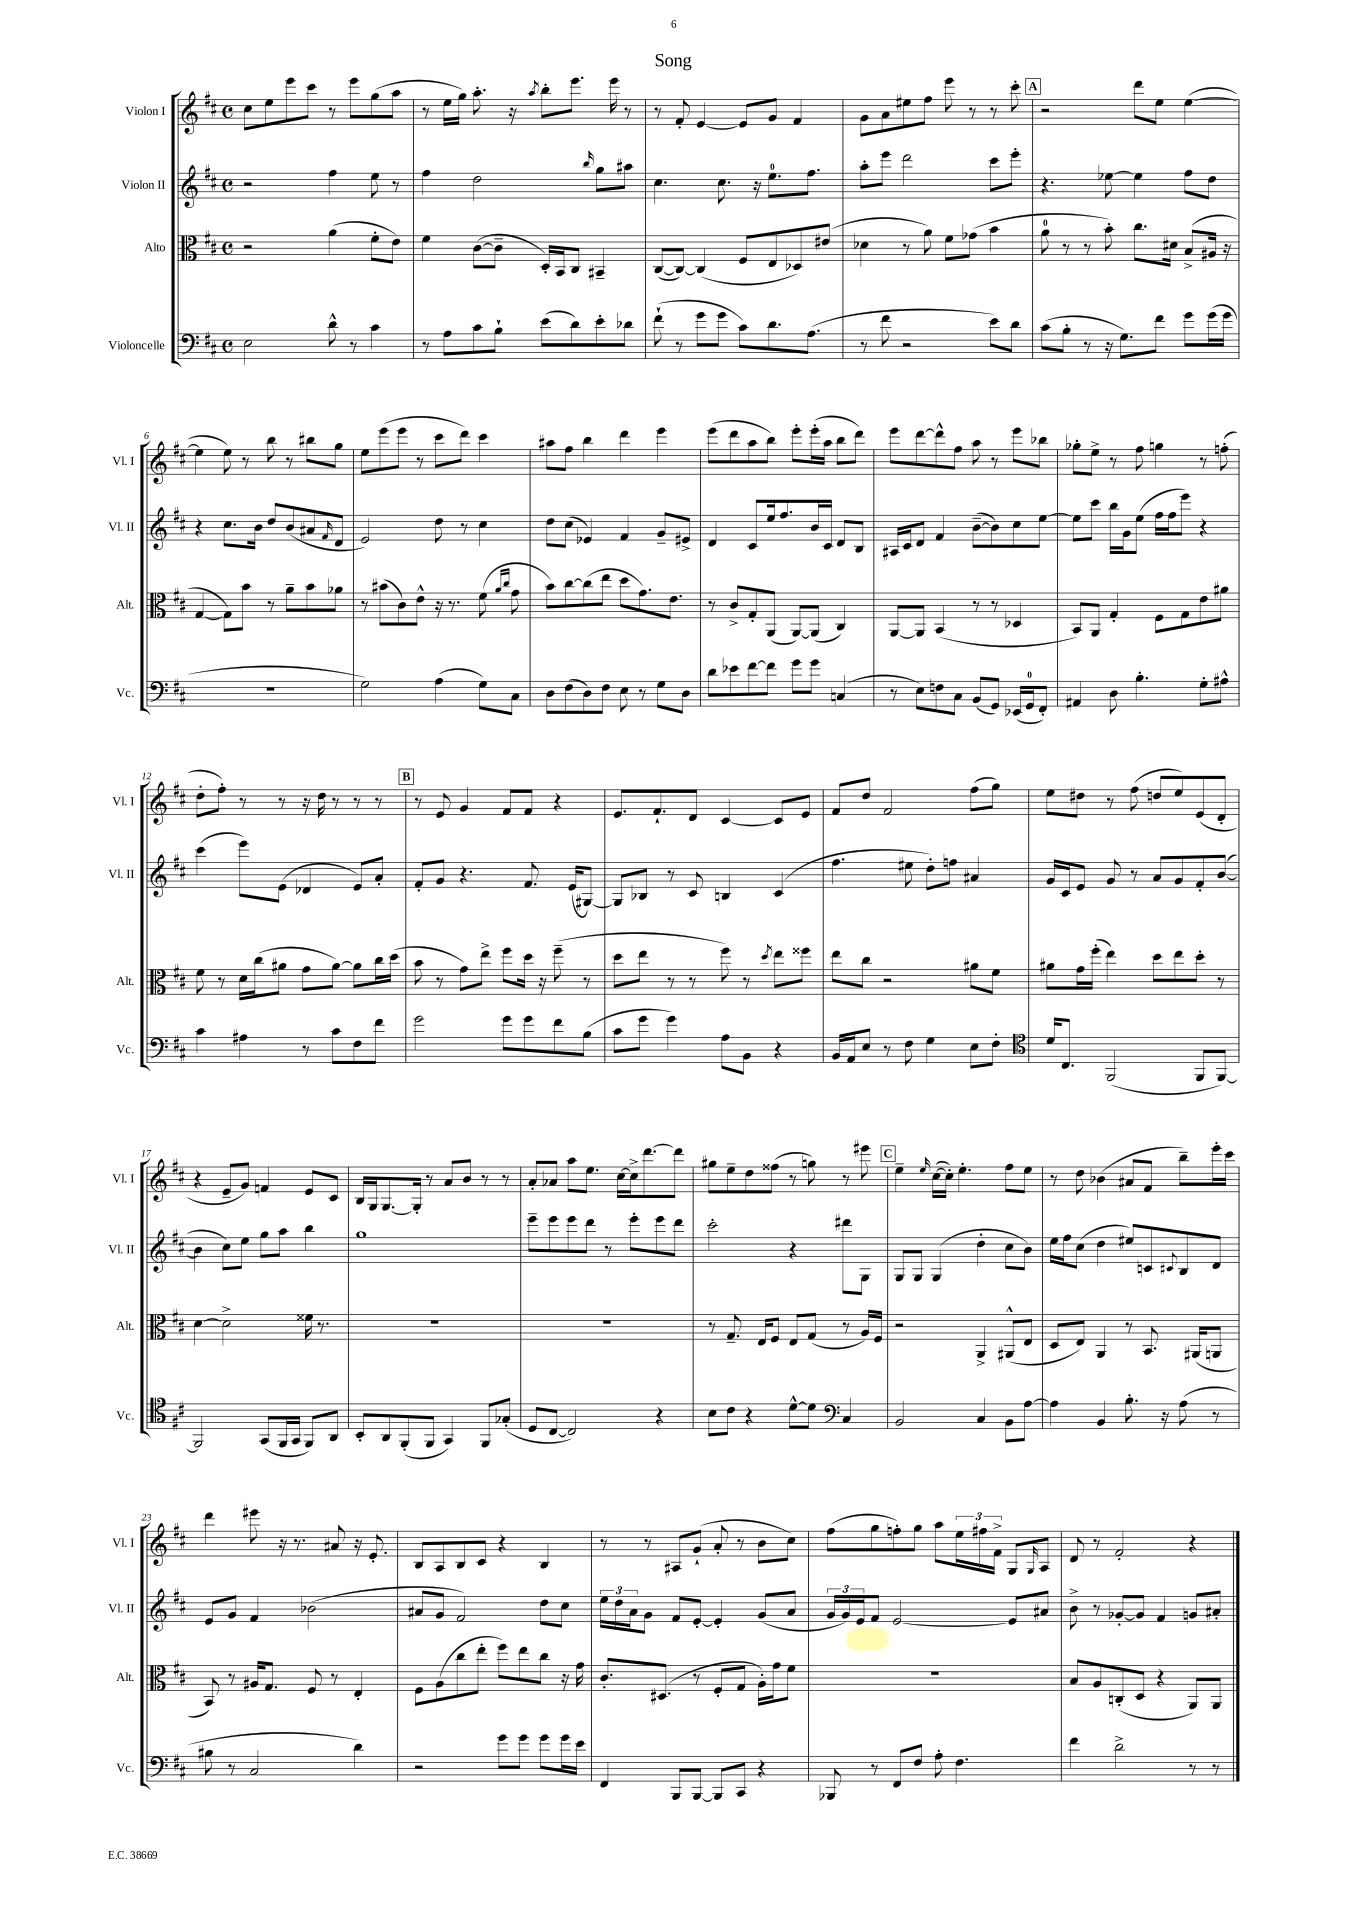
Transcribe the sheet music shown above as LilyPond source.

\header { title = "Song" }
<<
\new StaffGroup <<
\new Staff = "s0" \with { instrumentName = "Violon I" shortInstrumentName = "Vl. I" } {
    \clef treble \key d \major \defaultTimeSignature \time 4/4
    cis''8 e''8 e'''8 cis'''8 r8 e'''8 g''8( a''8 |
    r8 e''16 g''16) a''8.-. r16 \acciaccatura { a''8 } b''8-. e'''8. e'''16 r8 |
    r8 fis'8-. e'4~ e'8 g'8 fis'4 |
    g'8 a'8 eis''8 fis''8 e'''8 r8 r8 cis'''8-. |
    \mark \markup { \box "A" } r2 d'''8 e''8 e''4~( |
    e''4 e''8) r8 b''8 r8 bis''8 g''8 |
    e''8 e'''8( e'''8 r8 cis'''8 d'''8) cis'''4 |
    ais''8 fis''8 b''4 d'''4 e'''4 |
    e'''8( d'''8 a''8 b''8) e'''8-. e'''16-.( a''16 b''8 d'''8) |
    e'''8 d'''8~ d'''8-^ fis''8 a''8 r8 e'''8 bes''8 |
    ges''8-. e''8-> r8 fis''8 g''4 r8 f''8-.( |
    d''8-. fis''8-.) r8 r8 r16 d''16 r8 r8 r8 |
    \mark \markup { \box "B" } r8 e'8 g'4 fis'8 fis'8 r4 |
    e'8. fis'8.-! d'8 cis'4~ cis'8 e'8 |
    fis'8 d''8 fis'2 fis''8( g''8) |
    e''8 dis''8 r8 fis''8( d''8 e''8) e'8( d'8-. |
    r4 e'8-- g'8) f'4 e'8 cis'8 |
    b16 g16 g8.~ g16-. r8 a'8 b'8 r8 r8 |
    a'8-. aes'8 a''8 e''8. cis''16~ cis''16-> d'''8.~ d'''8 |
    gis''8 e''8-- d''8 fisis''8( r8 g''8) r8 eis'''8 |
    \mark \markup { \box "C" } e''4-- \grace { e''16 } cis''16~( cis''16-.) e''4.-. fis''8 e''8 |
    r8 d''8 bes'4( ais'8 fis'8 b''8--) e'''16-. cis'''16 |
    d'''4 eis'''8 r16 r8. ais'8 r16 e'8.-. |
    b8 a8 b8 cis'8 r4 b4 |
    r8 r8 ais8 g'8-!( a'8-. r8 b'8 cis''8) |
    fis''8( g''8 f''8-.) g''8 a''8 \tuplet 3/2 { e''16 fis''16 fis'16-> } g8 \grace { g16 } a8 |
    d'8 r8 fis'2-. r4 \bar "|." |
}
\new Staff = "s1" \with { instrumentName = "Violon II" shortInstrumentName = "Vl. II" } {
    \clef treble \key d \major \defaultTimeSignature \time 4/4
    r2 fis''4 e''8 r8 |
    fis''4 d''2 \grace { b''16 } g''8 ais''8 |
    cis''4. cis''8. r16 e''8.-0 fis''8. |
    a''8-. e'''8 d'''2 cis'''8 e'''8-. |
    \mark \markup { \box "A" } r4. ees''8~ ees''4 fis''8 d''8 |
    r4 cis''8. b'16 d''8 b'8( ais'8 \grace { fis'16 } d'8 |
    e'2) d''8 r8 cis''4 |
    d''8 cis''8( ees'4) fis'4 g'8-- eis'8-> |
    d'4 cis'8 e''16 fis''8. b'16 cis'16 d'8 b8 |
    ais16 cis'16 d'8 fis'4 b'8~--( b'8) cis''8 e''8~ |
    e''8 cis'''8 b''16 g'16 e''8( fis''16 fis''16 e'''8) r4 |
    cis'''4( e'''8) e'8( des'4 e'8) a'8-. |
    \mark \markup { \box "B" } fis'8-. g'8 r4. fis'8. e'16( gis8~) |
    gis8 bes8 r8 cis'8 b4 cis'4( |
    fis''4. eis''8 d''8-.) f''8 ais'4 |
    g'16 cis'16 e'8 g'8 r8 a'8 g'8 fis'8-. b'8~( |
    b'4 cis''8) e''8 g''8 a''8 b''4 |
    g''1 |
    e'''8-- e'''8 e'''8 d'''8 r8 e'''8-. e'''8 d'''8 |
    cis'''2-. r4 dis'''8 g8 |
    \mark \markup { \box "C" } g8 g8 g4( d''4-. cis''8 b'8) |
    e''16 fis''16 cis''8( d''4 eis''8) c'8 \appoggiatura { cis'8 } b8 d'8 |
    e'8 g'8 fis'4 bes'2( |
    ais'8 g'8 fis'2) d''8 cis''8 |
    \tuplet 3/2 { e''16 d''16 a'16 } g'8 fis'8 e'8~-. e'4-. g'8( a'8 |
    \tuplet 3/2 { g'16 g'16) e'16 } fis'8 e'2~ e'8 ais'8 |
    b'8-> r8 ges'8~-. ges'8 fis'4 g'8 ais'8-. \bar "|." |
}
\new Staff = "s2" \with { instrumentName = "Alto" shortInstrumentName = "Alt." } {
    \clef alto \key d \major \defaultTimeSignature \time 4/4
    r2 a'4( fis'8-. e'8) |
    fis'4 cis'8~( cis'8-- d16-.) b,16 cis8 bis,4-- |
    cis8~( cis8~) cis4( fis8 e8 des8) eis'8( |
    des'4 r8 a'8) fis'8 ges'8( b'4 |
    \mark \markup { \box "A" } a'8-0 r8 r8 b'8-.) cis''8. dis'16 b8->( ais16 r16 |
    g4~ g8) b'8 r8 a'8-- b'8 aes'8 |
    r8 bis'8( cis'8) e'8-^ r16 r8. fis'8( \grace { a'16 cis''16 } g'8 |
    b'8) cis''8~ cis''8( e''8 d''8 g'8.) e'8. |
    r8 cis'8-> g8-. a,8( a,8~) a,8( cis4) |
    a,8~ a,8 b,4( r8 r8 des4 |
    b,8) a,8 g4-. fis8 g8 e'8 ais'8 |
    fis'8 r8 d'16 cis''16( ais'8 g'8 ais'8~) ais'8 cis''16 d''16( |
    \mark \markup { \box "B" } b'8 r8 g'8) e''8-> fis''8 d''16 r16 fis''8--( r8 |
    d''8 e''8 r8 r8 fis''8) r8 \acciaccatura { d''8 } e''8 fisis''8 |
    e''8 cis''8 r2 ais'8 fis'8 |
    ais'8 g'16 fis''16-.( e''4) d''8 e''8 d''8-. r8 |
    d'4~ d'2-> fisis'16 r8. |
    R1 |
    R1 |
    r8 g8.-- e16 fis8 e8 g8( r8 a16) fis16 |
    \mark \markup { \box "C" } r2 a,4-> ais,8-^( e8 |
    d8 e8) a,4 r8 b,8. ais,16( a,8 |
    b,8) r8 ais16 g8. fis8 r8 e4-. |
    fis8 a8( cis''8 e''8-. fis''8) e''8 cis''8 r16 g'16 |
    cis'8.-. dis8.( r8 fis8-. g8 a16-.) g'16 fis'8 |
    R1 |
    b8 a8 c8-.( d8 r4 a,8) a,8 \bar "|." |
}
\new Staff = "s3" \with { instrumentName = "Violoncelle" shortInstrumentName = "Vc." } {
    \clef bass \key d \major \defaultTimeSignature \time 4/4
    e2 d'8-^ r8 cis'4 |
    r8 a8 cis'8 b8-! e'8( d'8) e'8-. des'8 |
    fis'8-!( r8 g'8 g'8 cis'8) d'8. a8.( |
    r8 fis'8 r2 e'8) d'8 |
    \mark \markup { \box "A" } cis'8( b8-. r8 r16 g8.) fis'8 g'8 g'16( g'16 |
    R1 |
    g2) a4( g8) cis8 |
    d8 fis8( d8) fis8 e8 r8 g8 d8 |
    d'8 ees'8 fis'8~ fis'8 g'8 g'8 c4( |
    r8 e8) f8 cis8 b,8( g,8) ees,16( g,16-0 fis,8-.) |
    ais,4 d8 b4.-. g8-. ais8-^ |
    cis'4 ais4 r8 cis'8 fis8 fis'8 |
    \mark \markup { \box "B" } g'2 g'8 g'8 fis'8 b8( |
    cis'8 g'8 g'4) a8 b,8 r4 |
    b,16 a,16 e8 r8 fis8 g4 e8 fis8-. |
    \clef tenor d'16 cis8. fis,2( fis,8 fis,8~) |
    fis,2 g,8( fis,16 g,16 fis,8) a,8 |
    b,8-. a,8 fis,8-.( fis,8 g,4) fis,8 ges8-.( |
    d8 cis8~ cis2) r4 |
    b8 cis'8 r4 d'8~-^ d'8 \clef bass cis4 |
    \mark \markup { \box "C" } b,2 cis4 b,8 a8~ |
    a4 b,4 b8.-. r16 a8( r8 |
    bis8 r8 cis2 d'4) |
    r2 g'8 g'8 g'8 g'16 e'16 |
    fis,4 b,,8 b,,8~ b,,8 cis,8 r4 |
    bes,,8 r8 fis,8 fis8 a8-. fis4. |
    fis'4 d'2-> r8 r8 \bar "|." |
}
>>
>>
